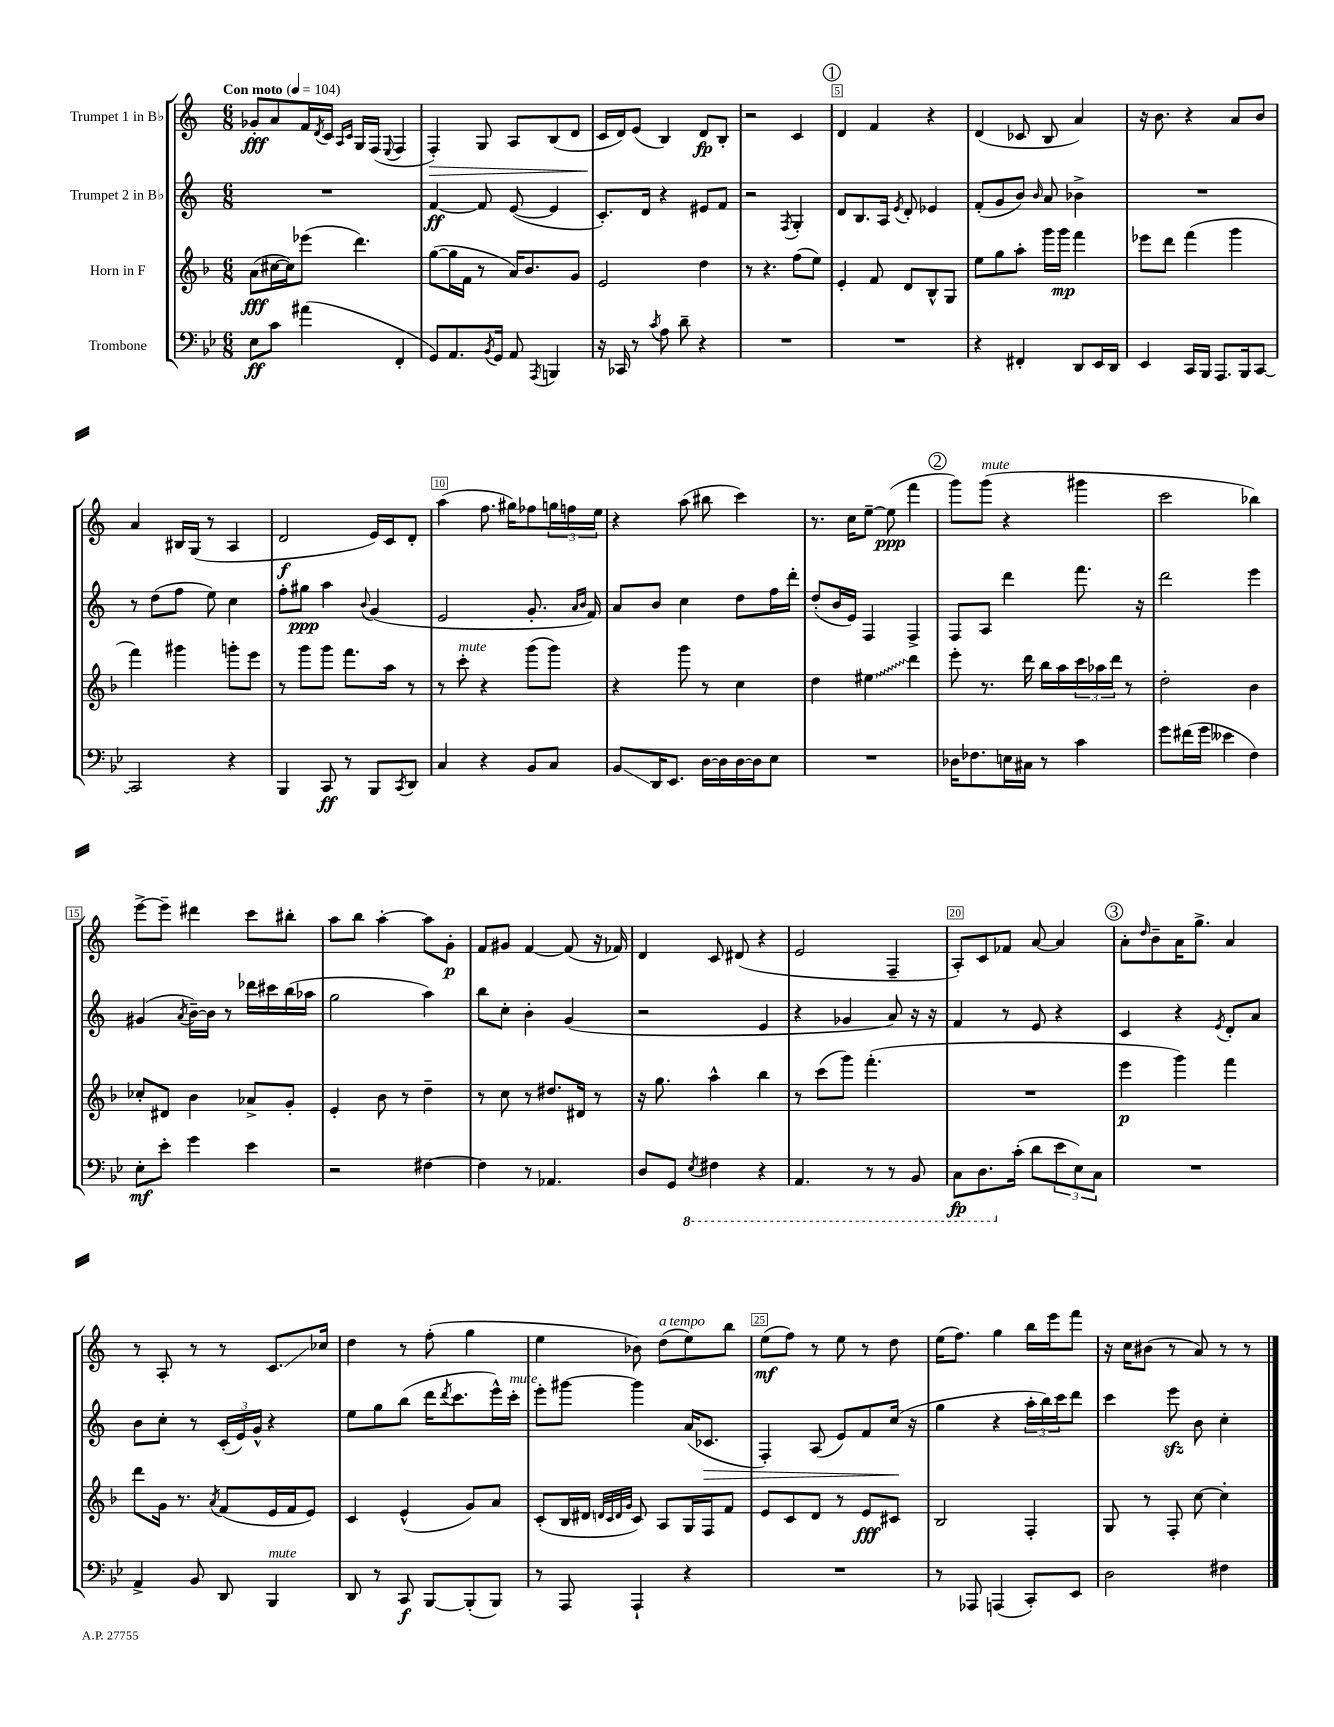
<<
\new StaffGroup <<
\new Staff = "s0" \with { instrumentName = "Trumpet 1 in Bb" } {
    \clef treble \key c \major \numericTimeSignature \time 6/8 \tempo "Con moto" 4 = 104
    ges'8-.\fff a'8 f'16 \acciaccatura { d'8 } c'16 \grace { a16 c'16 } g16 f16( \appoggiatura { e8 } f4 |
    f4-.\>) g8 a8 b8( d'8 |
    c'16\! d'16) e'8( b4) d'8\fp b8-. |
    r2 c'4 |
    \mark \markup { \circle "1" } d'4 f'4 r4 |
    d'4( ces'8 b8 a'4) |
    r16 b'8. r4 a'8 b'8 |
    a'4 bis16 g16( r8 a4 |
    d'2\f e'16) c'16 d'8-. |
    a''4( f''8. gis''16) fes''8 \tuplet 3/2 { g''16 f''16 e''16 } |
    r4 a''8( bis''8 c'''4) |
    r8. c''16 e''8~-- e''8\ppp( f'''4 |
    \mark \markup { \circle "2" } g'''8) g'''8^\markup { \italic "mute" }( r4 gis'''4 |
    c'''2 bes''4) |
    e'''8~-> e'''8-- dis'''4 c'''8 bis''8-. |
    a''8 b''8 a''4~-. a''8 g'8-.\p |
    f'8 gis'8 f'4~ f'8( r16 fes'16) |
    d'4 c'8 dis'8( r4 |
    e'2 f4-- |
    a8-.) c'8 fes'8 a'8~ a'4 |
    \mark \markup { \circle "3" } a'8-. \grace { d''16 } b'8-- a'16 g''8.-> a'4 |
    r8 a8-. r8 r8 c'8.\glissando ces''16 |
    d''4 r8 f''8-.( g''4 |
    e''4 bes'8) d''8^\markup { \italic "a tempo" }( e''8) b''8 |
    e''8\mf( f''8) r8 e''8 r8 d''8 |
    e''16( f''8.) g''4 b''16 e'''16 f'''8 |
    r16 c''16 bis'8( r8 a'8) r8 r8 \bar "|." |
}
\new Staff = "s1" \with { instrumentName = "Trumpet 2 in Bb" } {
    \clef treble \key c \major \numericTimeSignature \time 6/8
    R2. |
    f'4~\ff f'8 e'8~( e'4 |
    c'8.-.) d'16 r4 eis'8 f'8 |
    r2 \acciaccatura { f8 } g4-. |
    \mark \markup { \circle "1" } d'8 b8. a16 \acciaccatura { e'8 } d'8-. ees'4 |
    f'8-.( g'8 b'8) \grace { b'16 } a'8 bes'4-> |
    R2. |
    r8 d''8( f''8 e''8) c''4 |
    f''8-. gis''8\ppp a''4 \appoggiatura { b'8 } g'4( |
    e'2 g'8.-. \grace { a'16 b'16 } f'16) |
    a'8 b'8 c''4 d''8 f''16 d'''16-. |
    d''8-.( b'16 e'16) f4 f4-> |
    \mark \markup { \circle "2" } f8 a8 d'''4 f'''8. r16 |
    d'''2 e'''4 |
    gis'4( \acciaccatura { a'8 } b'16~--) b'16 r8 des'''16 cis'''16 b''16( aes''16 |
    g''2 a''4) |
    b''8 c''8-. b'4-. g'4( |
    r2 e'4 |
    r4 ges'4 a'8) r16 r16 |
    f'4 r8 e'8 r4 |
    \mark \markup { \circle "3" } c'4 r4 \acciaccatura { e'8 } d'8-. a'8 |
    b'8 c''8-. r8 \tuplet 3/2 { c'16-.( e'16) g'16-^ } r4 |
    e''8 g''8 b''8( d'''16 \acciaccatura { d'''8 } c'''8. e'''16-^) c'''16-.^\markup { \italic "mute" } |
    e'''8-. gis'''8~ gis'''4 a'16( ces'8.\> |
    f4-.) a8( e'8) f'8 c''16\!( r16 |
    g''4 r4 \tuplet 3/2 { a''16-. b''16) c'''16 } d'''8 |
    c'''4 e'''8\sfz b'8 c''4-. \bar "|." |
}
\new Staff = "s2" \with { instrumentName = "Horn in F" } {
    \clef treble \key f \major \numericTimeSignature \time 6/8
    a'8\fff( cis''16~ cis''16) ees'''8( d'''4.) |
    g''8~( g''16 f'16 r8 a'16) bes'8. g'8 |
    e'2 d''4 |
    r8 r4. f''8( e''8) |
    \mark \markup { \circle "1" } e'4-. f'8 d'8 bes8-^ g8 |
    e''8 g''8 a''8-. g'''16 g'''16\mp f'''4 |
    ees'''8 d'''8 f'''4( g'''4 |
    f'''4) gis'''4 g'''8-. e'''8 |
    r8 g'''8 g'''8 f'''8. a''16 r8 |
    r8 c'''8-.^\markup { \italic "mute" } r4 g'''8( g'''8) |
    r4 g'''8 r8 c''4 |
    d''4 \once \override Glissando.style = #'zigzag eis''4\glissando d'''4 |
    \mark \markup { \circle "2" } e'''8-. r8. d'''16 bes''16 a''16 \tuplet 3/2 { c'''16 aes''16 d'''16 } r8 |
    d''2-. bes'4 |
    ces''8-. dis'8 bes'4 aes'8-> g'8-. |
    e'4-. bes'8 r8 d''4-- |
    r8 c''8 r8 dis''8. dis'16 r8 |
    r16 g''8. a''4-^ bes''4 |
    r8 c'''8( g'''8) f'''4.-.( |
    R2. |
    \mark \markup { \circle "3" } e'''4\p g'''4) f'''4 |
    d'''8 g'16 r8. \acciaccatura { a'8 } f'8( e'16 f'16 e'8) |
    c'4 e'4-^( g'8) a'8 |
    c'8-.( bes16 dis'16 \grace { d'32 c'32 d'32 g'32 } c'8) a8 g16 f16 f'8 |
    e'8 c'8 d'8 r8 e'8\fff cis'8 |
    bes2 f4-. |
    g8 r8 f8-. c''8~ c''4-. \bar "|." |
}
\new Staff = "s3" \with { instrumentName = "Trombone" } {
    \clef bass \key bes \major \numericTimeSignature \time 6/8
    ees8\ff c'8 ais'4( f,4-. |
    g,8) a,8. \acciaccatura { bes,8 } g,16 a,8 \acciaccatura { a,,8 } b,,4 |
    r16 ces,16 r8 \acciaccatura { c'8 } a8 d'8-- r4 |
    R2. |
    \mark \markup { \circle "1" } R2. |
    r4 fis,4-. d,8 ees,16 d,16 |
    ees,4 c,16 bes,,16 a,,8. bes,,16 c,8~ |
    c,2 r4 |
    bes,,4 c,8\ff r8 bes,,8 \acciaccatura { c,8 } d,8 |
    c4 r4 bes,8 c8 |
    bes,8\glissando d,16 ees,8. d16~ d16 d16~ d16 ees8 |
    R2. |
    \mark \markup { \circle "2" } des16 fes8. e16 cis16 r8 c'4 |
    g'8 fis'16( g'16 eeses'4 f4) |
    ees8-.\mf ees'8-. g'4 ees'4 |
    r2 fis4~ |
    fis4 r8 aes,4. |
    d8 g,8 \ottava #-1 \acciaccatura { ees,8 } fis,4 r4 |
    a,,4. r8 r8 bes,,8 |
    c,8\fp d,8. \ottava #0 c'16-.( d'8 \tuplet 3/2 { ees'8 ees8) c8 } |
    \mark \markup { \circle "3" } R2. |
    a,4-> bes,8 d,8 bes,,4^\markup { \italic "mute" } |
    d,8 r8 c,8\f bes,,8~ bes,,8-.( bes,,8) |
    r8 a,,8 a,,4-! r4 |
    R2. |
    r8 aes,,8 a,,4( c,8-.) ees,8 |
    d2 fis4 \bar "|." |
}
>>
>>
\layout { \context { \Score \override BarNumber.break-visibility = ##(#f #t #t) barNumberVisibility = #(every-nth-bar-number-visible 5) \override BarNumber.stencil = #(make-stencil-boxer 0.1 0.3 ly:text-interface::print) } }
